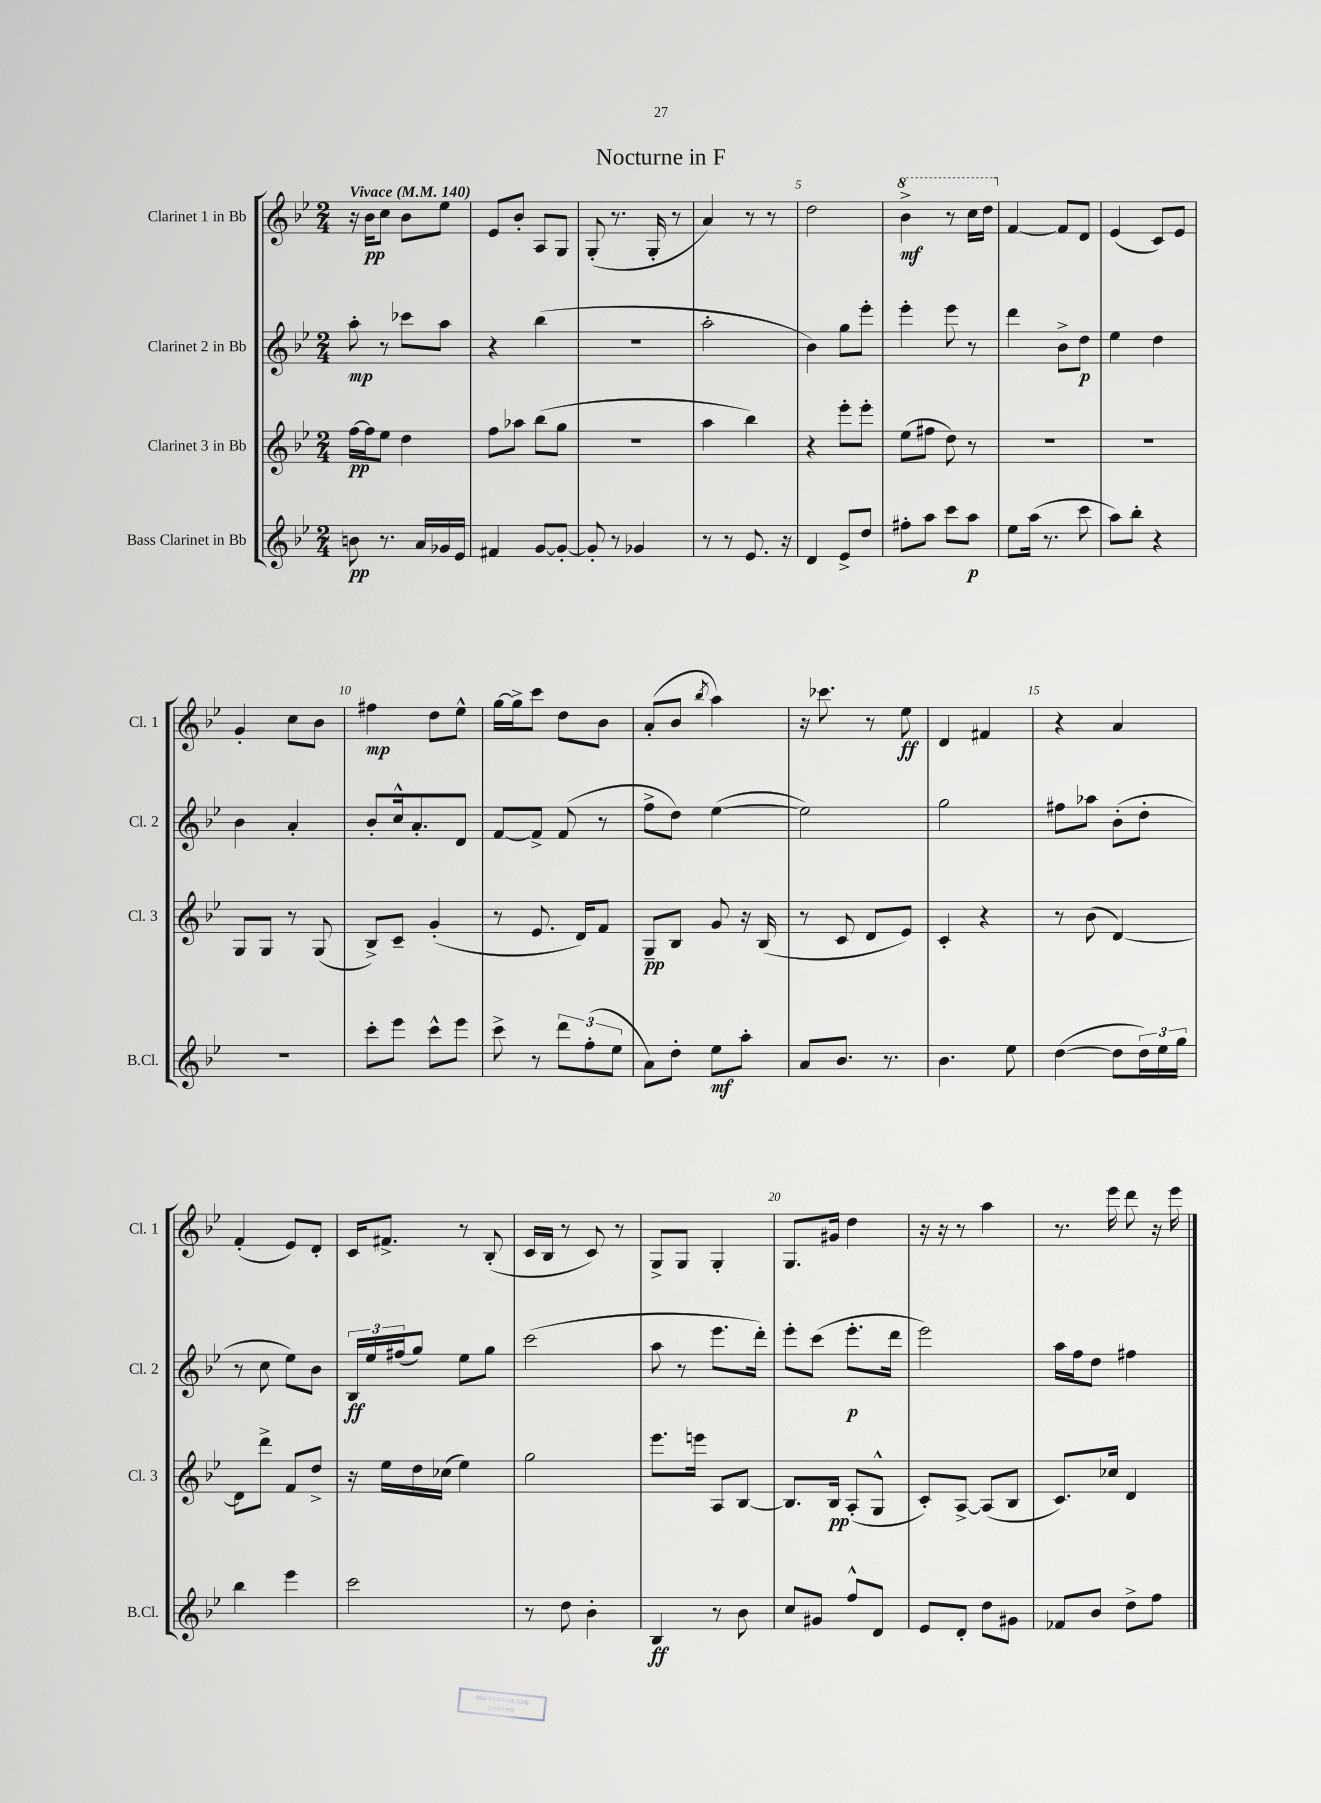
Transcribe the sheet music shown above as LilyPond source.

\header { title = "Nocturne in F" }
<<
\new StaffGroup <<
\new Staff = "s0" \with { instrumentName = "Clarinet 1 in Bb" shortInstrumentName = "Cl. 1" } {
    \clef treble \key bes \major \numericTimeSignature \time 2/4 \tempo "Vivace" 4 = 140
    r16 bes'16\pp c''8 bes'8 ees''8 |
    ees'8 bes'8-. a8 g8 |
    g8-.( r8. g16-. r8 |
    a'4) r8 r8 |
    d''2 |
    \ottava #1 bes''4->\mf r8 c'''16 d'''16 \ottava #0 |
    f'4~ f'8 d'8 |
    ees'4( c'8) ees'8 |
    g'4-. c''8 bes'8 |
    fis''4\mp d''8 ees''8-^ |
    g''16~ g''16-> c'''8 d''8 bes'8 |
    a'8-.( bes'8 \acciaccatura { bes''8 } a''4) |
    r16 ces'''8. r8 ees''8\ff |
    d'4 fis'4 |
    r4 a'4 |
    f'4-.( ees'8) d'8-. |
    c'16 fis'8.-> r8 bes8-.( |
    c'16 bes16 r8 c'8) r8 |
    g8-> g8 g4-. |
    g8. gis'16 d''4 |
    r16 r16 r8 a''4 |
    r8. ees'''16 d'''8 r16 ees'''16 \bar "|." |
}
\new Staff = "s1" \with { instrumentName = "Clarinet 2 in Bb" shortInstrumentName = "Cl. 2" } {
    \clef treble \key bes \major \numericTimeSignature \time 2/4
    a''8-.\mp r8 ces'''8 a''8 |
    r4 bes''4( |
    R2 |
    a''2-. |
    bes'4) g''8 ees'''8-. |
    ees'''4-. ees'''8 r8 |
    d'''4 bes'8-> d''8\p |
    ees''4 d''4 |
    bes'4 a'4-. |
    bes'8-. c''16-^ a'8.-. d'8 |
    f'8~ f'8-> f'8( r8 |
    f''8-> d''8) ees''4~( |
    ees''2) |
    g''2 |
    fis''8 aes''8 bes'8-.( d''8-. |
    r8 c''8 ees''8) bes'8 |
    \tuplet 3/2 { bes16\ff ees''16 fis''16( } g''8) ees''8 g''8 |
    c'''2( |
    a''8 r8 ees'''8. d'''16-.) |
    ees'''8-. c'''8( ees'''8.-.\p d'''16 |
    ees'''2) |
    a''16 f''16 d''8 fis''4 \bar "|." |
}
\new Staff = "s2" \with { instrumentName = "Clarinet 3 in Bb" shortInstrumentName = "Cl. 3" } {
    \clef treble \key bes \major \numericTimeSignature \time 2/4
    f''16~\pp f''16 ees''8 d''4 |
    f''8 aes''8 bes''8( g''8 |
    R2 |
    a''4 bes''4) |
    r4 ees'''8-. ees'''8-. |
    ees''8( fis''8 d''8) r8 |
    R2 |
    R2 |
    g8 g8 r8 g8( |
    bes8->) c'8-- g'4-.( |
    r8 ees'8. d'16) f'8 |
    g8--\pp bes8 g'8 r16 bes16( |
    r8 c'8 d'8 ees'8) |
    c'4-. r4 |
    r8 bes'8( d'4~) |
    d'8 d'''8-> f'8 d''8-> |
    r16 ees''16 d''16 ces''16( ees''4) |
    g''2 |
    ees'''8. e'''16 a8 bes8~ |
    bes8. bes16\pp a8-.( g8-^ |
    c'8-.) a8~-> a8( bes8 |
    c'8.) ces''16 d'4 \bar "|." |
}
\new Staff = "s3" \with { instrumentName = "Bass Clarinet in Bb" shortInstrumentName = "B.Cl." } {
    \clef treble \key bes \major \numericTimeSignature \time 2/4
    b'8\pp r8. a'16 ges'16 ees'16 |
    fis'4 g'8~ g'8~-. |
    g'8-. r8 ges'4 |
    r8 r8 ees'8. r16 |
    d'4 ees'8-> d''8 |
    fis''8-. a''8 c'''8 a''8\p |
    ees''8 a''16( r8. c'''8 |
    a''8) bes''8-. r4 |
    R2 |
    c'''8-. ees'''8 c'''8-^ ees'''8 |
    c'''8-> r8 \tuplet 3/2 { d'''8 f''8-.( ees''8 } |
    a'8) d''8-. ees''8\mf a''8-. |
    a'8 bes'8. r8. |
    bes'4. ees''8 |
    d''4~( d''8 \tuplet 3/2 { d''16) ees''16 g''16 } |
    bes''4 ees'''4 |
    c'''2 |
    r8 d''8 bes'4-. |
    bes4\ff r8 bes'8 |
    c''8 gis'8 f''8-^ d'8 |
    ees'8 d'8-. d''8 gis'8 |
    fes'8 bes'8 d''8-> f''8 \bar "|." |
}
>>
>>
\layout { \context { \Score \override BarNumber.break-visibility = ##(#f #t #t) barNumberVisibility = #(every-nth-bar-number-visible 5) } }
